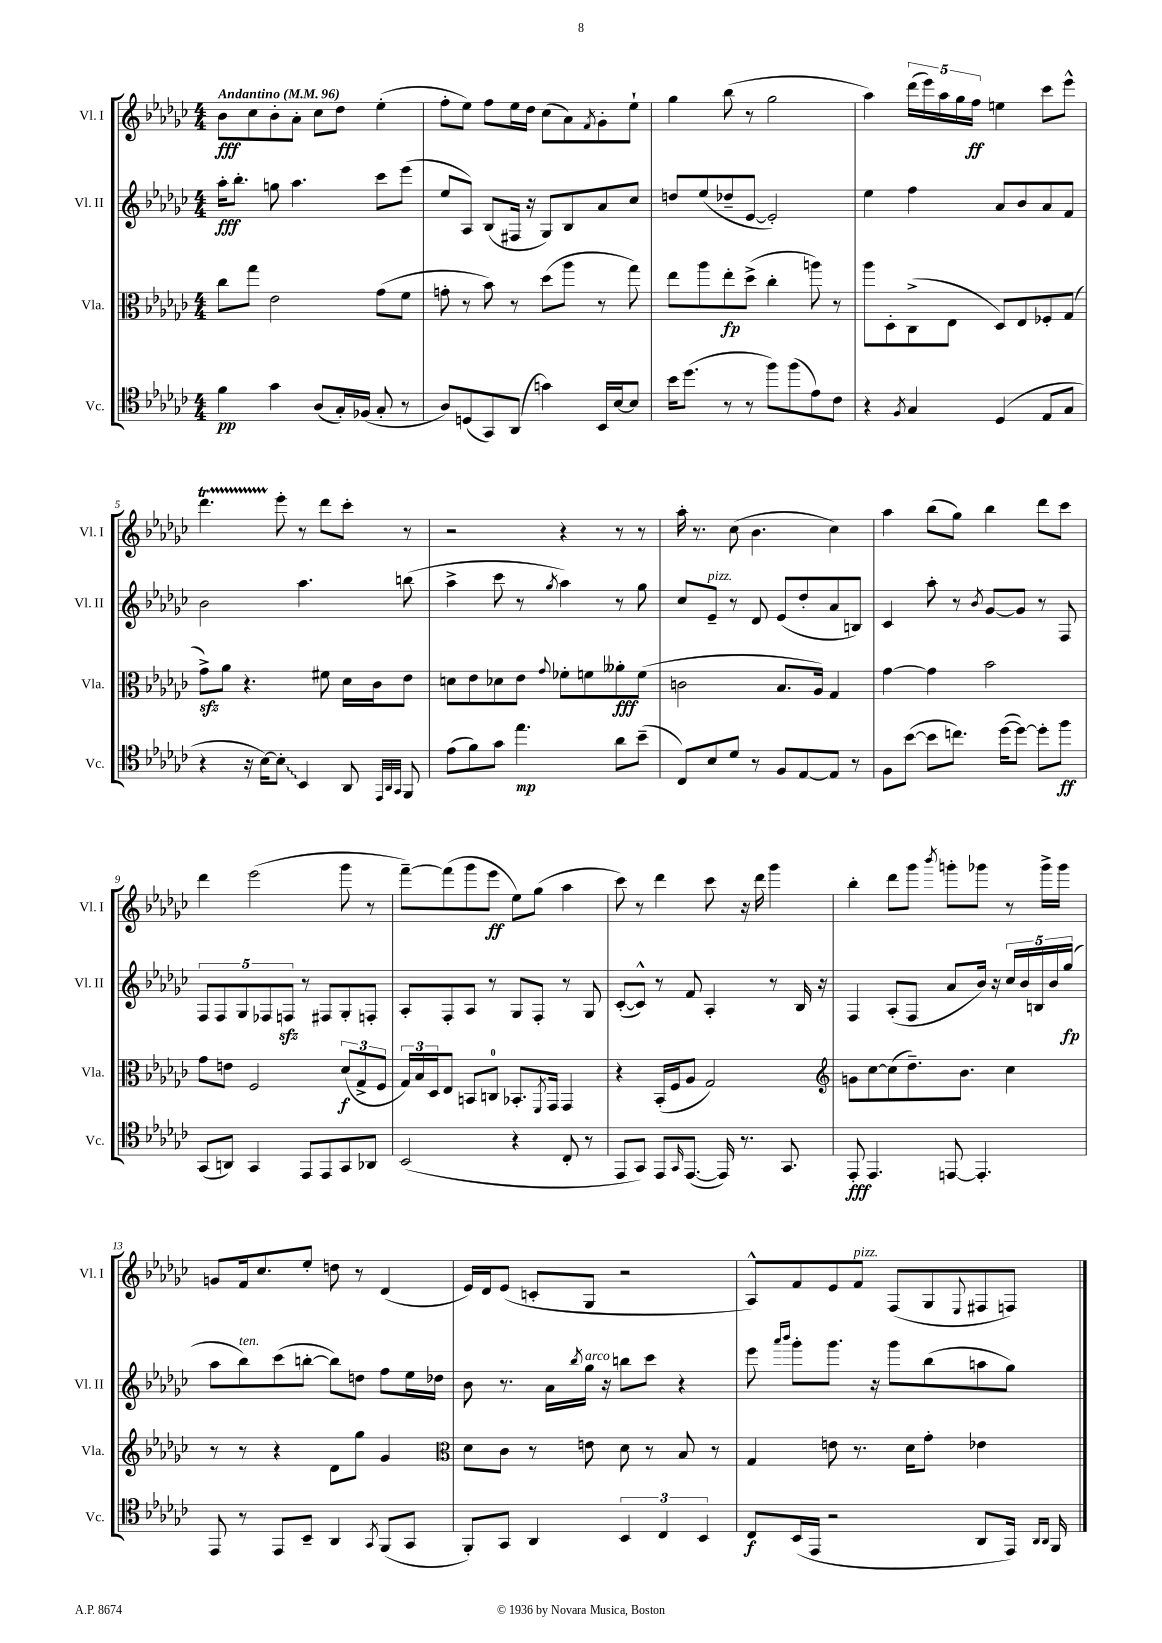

**kern	**kern	**kern	**kern
*staff4	*staff3	*staff2	*staff1
*clefC4	*clefC3	*clefG2	*clefG2
*k[b-e-a-d-g-c-]	*k[b-e-a-d-g-c-]	*k[b-e-a-d-g-c-]	*k[b-e-a-d-g-c-]
*M4/4	*M4/4	*M4/4	*M4/4
*MM96	*MM96	*MM96	*MM96
4f	8cc-	16aa-'	8b-
.	.	8.bb-'	.
.	8gg-	.	8cc-
4g-	2e-	8gg	8b-'
.	.	4.aa-	8a-'
(8A-	.	.	8cc-
16G-')	.	.	8dd-
(16F-	.	.	.
8G-'	(8g-	8ccc-	(4ee-'
8r	8f	(8eee-	.
=	=	=	=
8A-)	8g'	8ee-	8ff'
(8D	8r	8A-)	8ee-)
8GG-)	8b-)	(8B-	8ff
(8AA-	8r	16F#	16ee-
.	.	16r	16dd-
4g)	(8dd-	8G-)	(8cc-
.	8aa-	8B-	8a-)
.	.	.	8qf
16BB-	8r	8a-	8g-'
[16B-	.	.	.
8B-]	8gg-)	8cc-	8ee-`
=	=	=	=
16b-	8ee-	8dd	4gg-
(8.dd-	.	.	.
.	8aa-	(8ee-	.
8r	8ee-'	8dd-~	(8bb-
8r	(8dd-^	[8e-	8r
8ff)	4cc-'	2e-'])	2gg-
(8ff	.	.	.
8e-)	8aa)	.	.
8c-	8r	.	.
=	=	=	=
4r	8aa-	4ee-	4aa-)
.	8D-'	.	.
8qF	.	.	.
4G-	(8C-^	4ff	(20ddd-
.	.	.	20eee-)
.	.	.	20aa-
.	8E-	.	.
.	.	.	20gg-
.	.	.	20ff
(4D-	8D-)	8a-	4ee
.	8E-	8b-	.
8E-	8F-'	8a-	8ccc-
8G-	(8G-	8f	8eee-^^
=	=	=	=
4r	8g-^)	2b-	4.ddd-
.	8a-	.	.
16r	4.r	.	.
[16B-)	.	.	.
8B-']	.	.	8eee-'
4BB-	.	4.aa-	8r
.	8f#	.	8ddd-
8AA-	16d-	.	8ccc-'
.	16c-	.	.
32qqEE-	.	.	.
32qqAA-	.	.	.
32qqGG-	.	.	.
8FF	8e-	(8bb	8r
=	=	=	=
(8e-	8d	4aa-^	2r
8f)	8e-	.	.
8g-	8d-	8ccc-	.
4.ee-	8e-	8r	.
.	8qqg-	8qgg-	.
.	8f-'	4aa-)	4r
.	8f	.	.
8a-	8a--'	8r	8r
(8b-~	(8f	8gg-	8r
=	=	=	=
8C-)	2c	8cc-	16aa-'
.	.	.	8.r
8B-	.	8e-~	.
8d-	.	8r	(8cc-
8r	.	8d-	4.b-
8F	8.B-	(8e-	.
[8E-	.	8dd-'	.
.	16A-)	.	.
8E-]	4G-	8a-	4cc-)
8r	.	8B)	.
=	=	=	=
8F	[4g-	4c-	4aa-
([8b-	.	.	.
8b-]	4g-]	8aa-'	(8bb-
8.cc)	.	8r	8gg-)
.	.	8qb-	.
.	2b-	[8g-	4bb-
([16dd-	.	.	.
8dd-_)	.	8g-]	.
8dd-']	.	8r	8ddd-
8ff	.	8F	8ccc-
=	=	=	=
(8GG-	8g-	10F	4ddd-
.	.	10F	.
8AA)	8e	.	.
.	.	10G-	.
4GG-	2F	.	(2eee-
.	.	10F-	.
.	.	10F	.
8EE-	.	8r	.
8EE-	.	8F#	.
8GG-	(12d-	8G-'	8ggg-
.	12G-^	.	.
8AA-	.	8F'	8r
.	12F	.	.
=	=	=	=
(2BB-	24G-)	8A-'	[8fff~)
.	24B-	.	.
.	24D-	.	.
.	8E-	8F'	(8fff]
.	8BB	8A-	8ggg-
.	8C	8r	8eee-
4r	8.BB-'	8G-	8ee-)
.	.	8F'	(8gg-
.	8qFF	.	.
.	16GG-	.	.
8C-'	4GG-	8r	4aa-
8r	.	8G-	.
=	=	=	=
8EE-	4r	([8c-'	8ccc-)
8GG-)	.	8c-^^])	8r
8EE-	(16BB-'	8r	4ddd-
.	16F	.	.
16qqGG-	.	.	.
([8.EE-	8A-	8f	.
.	2G-)	4A-'	8ccc-
16EE-])	.	.	.
8.r	.	.	16r
.	.	.	16ddd-
.	.	8r	4ggg-
8.GG-	.	.	.
.	.	16B-	.
.	.	16r	.
=	=	=	=
*	*clefG2	*	*
8EE-'	8g	4F	4bb-'
4.EE-	[8cc-	.	.
.	(8cc-]	(8A-'	8ddd-
.	8.dd-~)	8F	8ggg-
.	.	.	8qbbb-
[8EE	.	8a-	8ggg'
.	8.b-	.	.
4.EE']	.	16b-)	8ggg-
.	.	16r	.
.	4cc-	20cc-	8r
.	.	20b-	.
.	.	20B	.
.	.	.	16ggg-^
.	.	20b-	.
.	.	.	16ggg-
.	.	(20gg-	.
=	=	=	=
8EE-	8r	8aa-	8g
8r	8r	8bb-)	16f
.	.	.	8.cc-
8EE-	4r	(8ccc-	.
8BB-~	.	[8bb'	8ee-'
4AA-	8d-	8bb])	8dd
.	8gg-	8dd	8r
8qGG-	.	.	.
(8FF	4g-	8ff	(4d-
8GG-	.	16ee-	.
.	.	16dd-	.
=	=	=	=
*	*clefC3	*	*
8FF')	8d-	8b-	16e-)
.	.	.	16d-
8GG-	8c-	8.r	(8e-
4AA-	8r	.	8c'
.	.	16a-	.
.	.	8qbb-	.
.	8e	16gg-	8G-
.	.	16r	.
6BB-	8d-	8bb	2r
.	8r	8ccc-	.
6C-	.	.	.
.	8B-	4r	.
6BB-	.	.	.
.	8r	.	.
=	=	=	=
8C-	4G-	8eee-	8A-^^)
.	.	16qqaaa-	.
.	.	16qqbbb-	.
(16BB-	.	8ggg-'	8f
16EE-	.	.	.
2r	8e	8.ggg-	8e-
.	8.r	.	8f
.	.	16r	.
.	.	8ggg-	(8F
.	16d-	.	.
.	8g-'	(8bb-	8G-
.	.	.	8qqE-
8AA-	4e-	8aa	8F#
16EE-)	.	8gg-)	8F)
16qqAA-	.	.	.
16qqAA-	.	.	.
16FF	.	.	.
==	==	==	==
*-	*-	*-	*-
